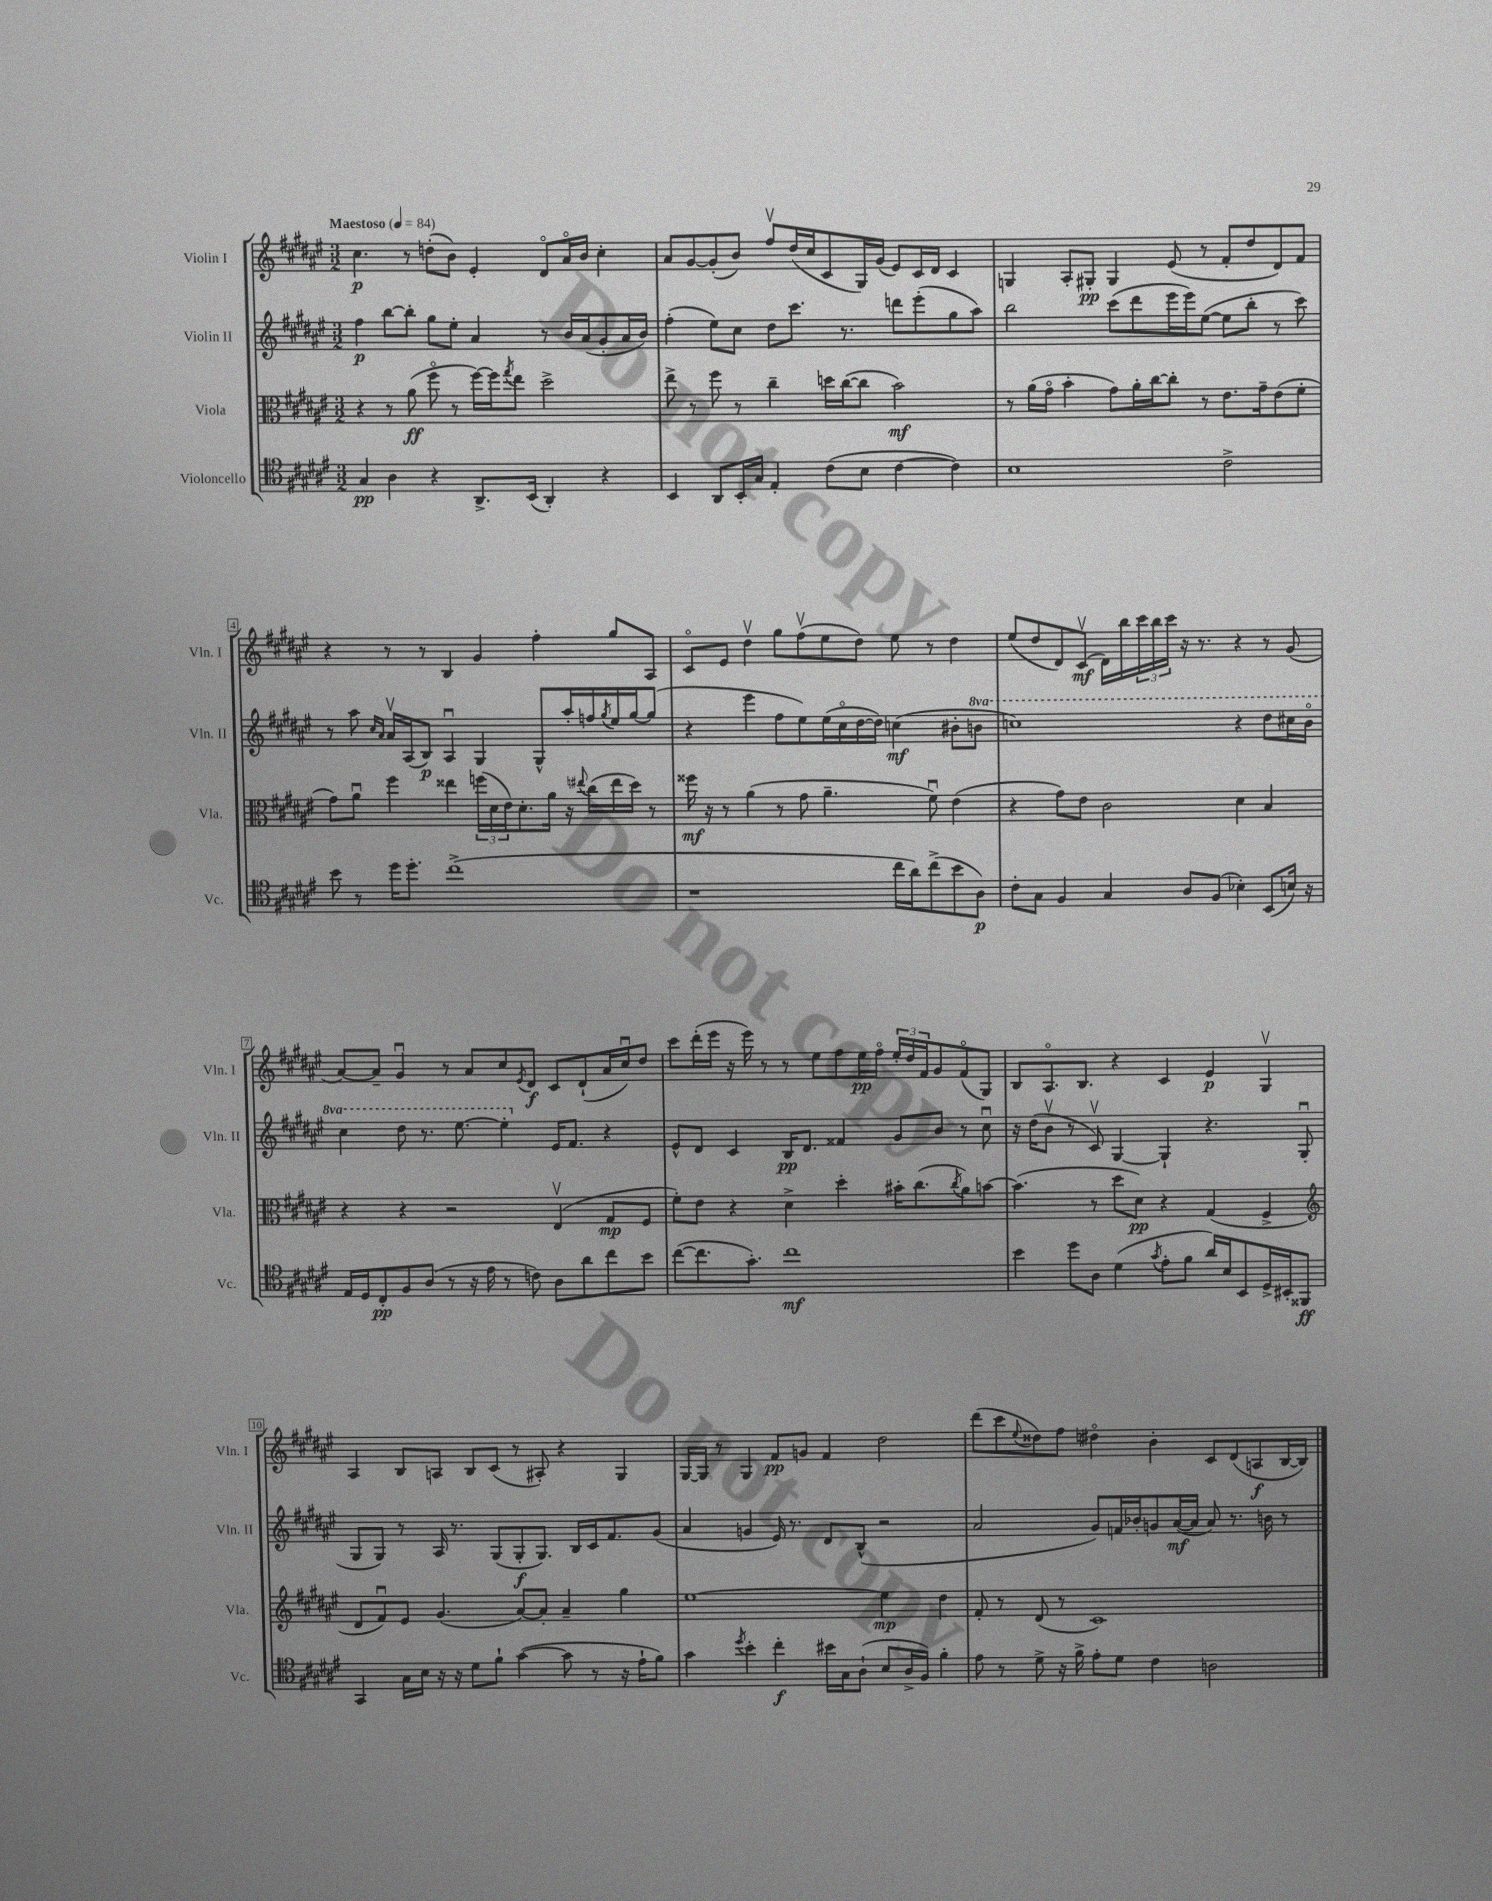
<<
\new StaffGroup <<
\new Staff = "s0" \with { instrumentName = "Violin I" shortInstrumentName = "Vln. I" } {
    \clef treble \key fis \major \numericTimeSignature \time 3/2 \tempo "Maestoso" 4 = 84
    cis''4.\p r8 d''8-.( b'8) eis'4-. dis'8\flageolet ais'16\flageolet b'16 cis''4-. |
    ais'8 gis'8~ gis'8-.( b'8) fis''8\upbow dis''16( cis''16 cis'8 gis16) gis'16( eis'8) cis'16 dis'16 cis'4 |
    g4 ais8-. gis8-.\pp gis4 eis'8( r8 fis'8-. dis''8 dis'8) fis'8 |
    r4 r8 r8 b4 gis'4 fis''4-. gis''8 ais8 |
    cis'8\flageolet eis'8 dis''4\upbow gis''8 fis''8\upbow( eis''8 dis''8) eis''8 r8 dis''4 |
    eis''8( dis''8 dis'8) cis'8\upbow\mf( dis'16) b''16 \tuplet 3/2 { cis'''16 b''16 cis'''16 } r16 r8. r4 r8 gis'8( |
    ais'8~) ais'8-- gis'4\downbow r8 ais'8 cis''8 \acciaccatura { eis'8 } dis'8\f cis'8 dis'8-!( ais'16 cis''16\downbow) dis''8 |
    cis'''8 dis'''16-.( eis'''16 r16 eis'''16) r8 r8 eis''8 fis''8 eis''16\pp fis''16\flageolet \tuplet 3/2 { eis''16-. dis''16 fis'16 } gis'8 fis'8\flageolet( gis8) |
    b8 ais8.\flageolet b8. r4 cis'4 eis'4\p gis4\upbow |
    ais4 b8 a8 b8 cis'8( r8 ais8-.) r4 gis4 |
    gis16~ gis16 r8 gis4 fis'8\pp g'8 fis'4 dis''2 |
    dis'''8( cis'''8 \appoggiatura { eis''8 } disis''8) fis''8 dis''4\flageolet b'4-. cis'8 dis'8( a8\f b16~ b16) \bar "|." |
}
\new Staff = "s1" \with { instrumentName = "Violin II" shortInstrumentName = "Vln. II" } {
    \clef treble \key fis \major \numericTimeSignature \time 3/2 \set Staff.ottavationMarkups = #ottavation-simple-ordinals
    fis''4\p b''8~ b''8-. gis''8 eis''8-. ais'4 r8 b'16 ais'16( gis'8-. ais'16 b'16) |
    fis''4-.( eis''8) cis''8 dis''8 cis'''8. r8. d'''8 eis'''8-.( gis''8 ais''8) |
    b''2 cis'''8( dis'''8 eis'''16 eis'''16) eis''8~( eis''8 b''8-. r8 cis'''8) |
    r8 ais''8 \grace { cis''16 ais'16 } ais'16\upbow ais16( b8\p) ais4\downbow gis4 gis8-^ ais''16-. f''16 \acciaccatura { gis''8 } eis''16 gis''16~ gis''8( |
    r4 eis'''4 fis''8 eis''8) eis''16( cis''16\flageolet dis''16~ dis''16) c''4\mf( bis'8-. \ottava #1 b''!8 |
    c'''1) r4 dis'''8 cis'''16 b''16\flageolet |
    cis'''4 dis'''8 r8. eis'''8.~ eis'''4-. \ottava #0 eis'16 fis'8. r4 |
    eis'8-^ dis'8 cis'4 b16\pp dis'8. fisis'4 gis'8 b'8 r8 cis''8\downbow |
    r16 dis''16( b'8\upbow r8 cis'8\upbow) gis4~ gis4-! r4. gis8\downbow( |
    gis8 gis8) r8 ais16 r8. gis8( gis8-.\f gis8.) b16 cis'16 fis'8. gis'8( |
    ais'4 g'4 eis'16) r8. dis'8 b8-^( r2 |
    ais'2 gis'8) f'16 bes'16-. g'8 ais'16~\mf( ais'16 ais'8) r8. b'16 r8 \bar "|." |
}
\new Staff = "s2" \with { instrumentName = "Viola" shortInstrumentName = "Vla." } {
    \clef alto \key fis \major \numericTimeSignature \time 3/2
    r4 r8 ais'8\ff( fis''8\flageolet r8 fis''16~) fis''16 \acciaccatura { gis''8 } eis''8 dis''2-> |
    eis''8-> r8 fis''8 r8 cis''4-- d''16 cis''16~( cis''8 b'2\mf) |
    r8 ais'16( gis'16\flageolet b'4-. gis'8) ais'16-. cis''16~ cis''8-. r8 eis'8. gis'16-- eis'8( fis'8-. |
    gis'8) ais'8\downbow fis''4 eisis''4 \tuplet 3/2 { f''16( dis'16 eis'16) } dis'8.-. ais'16 r16 \appoggiatura { eis''8 } cis''16( eis''16 dis''16) r8 |
    fisis''16\mf r16 r8 ais'4( r8 gis'8 ais'4.-- fis'8\downbow) eis'4( |
    r4 gis'8) eis'8 cis'2 dis'4 b4 |
    r4 r4 r2 eis4\upbow( gis8\mp fis8 |
    fis'8-.) eis'8 r4 dis'4-> dis''4-. bis'16-. cis''8.( \acciaccatura { cis''8 } ais'8) b'8~ |
    b'4.( r8 dis''8 dis'8\pp) r4 gis4( fis4-> |
    \clef treble dis'8 fis'8\downbow) eis'8 gis'4.( ais'8~) ais'8-. ais'4-- gis''4 |
    eis''1~ eis''4\mp dis''4 |
    fis'8-. r8 dis'8( r8 cis'1) \bar "|." |
}
\new Staff = "s3" \with { instrumentName = "Violoncello" shortInstrumentName = "Vc." } {
    \clef tenor \key fis \major \numericTimeSignature \time 3/2
    gis4\pp ais4 r4 ais,8.-> b,16( ais,4-.) r4 |
    b,4 ais,8 b,16-. gis16 eis4-. cis'8( b8 cis'4~ cis'4) |
    b1 cis'2-> |
    b'8 r8 dis''16 dis''8.-. cis''1->( |
    r1 cis''16 ais'16) cis''8->( b'8 ais8\p) |
    cis'8-. gis8 fis4 gis4 ais8 fis8( bes4-.) b,8( b16) r16 |
    eis16 dis16 cis8-.\pp fis8 ais8( r8 r16 eis'16 r8 c'8) ais8 ais'8 cis''8 b'8 |
    cis''8~( cis''8. gis'8.-.) cis''1\mf |
    b'4 dis''8 ais8 dis'4( \acciaccatura { gis'8 } eis'8-. fis'8 ais'16) b16 b,8 dis16-> bis,16-. fisis,8\ff |
    gis,4 gis16 b16 r16 r16 dis'8 fis'8-! gis'4~( gis'8 r8 r16 eis'16-! fis'8) |
    gis'4 \acciaccatura { dis''8 } b'4-. cis''4-.\f bis'16 gis16 ais8-!( b8 ais16-> fis16) fis'4-. |
    eis'8 r8 dis'8-> r16 fis'16-> eis'8-. dis'8 cis'4 a2 \bar "|." |
}
>>
>>
\layout { \context { \Score \override BarNumber.stencil = #(make-stencil-boxer 0.1 0.3 ly:text-interface::print) } }
